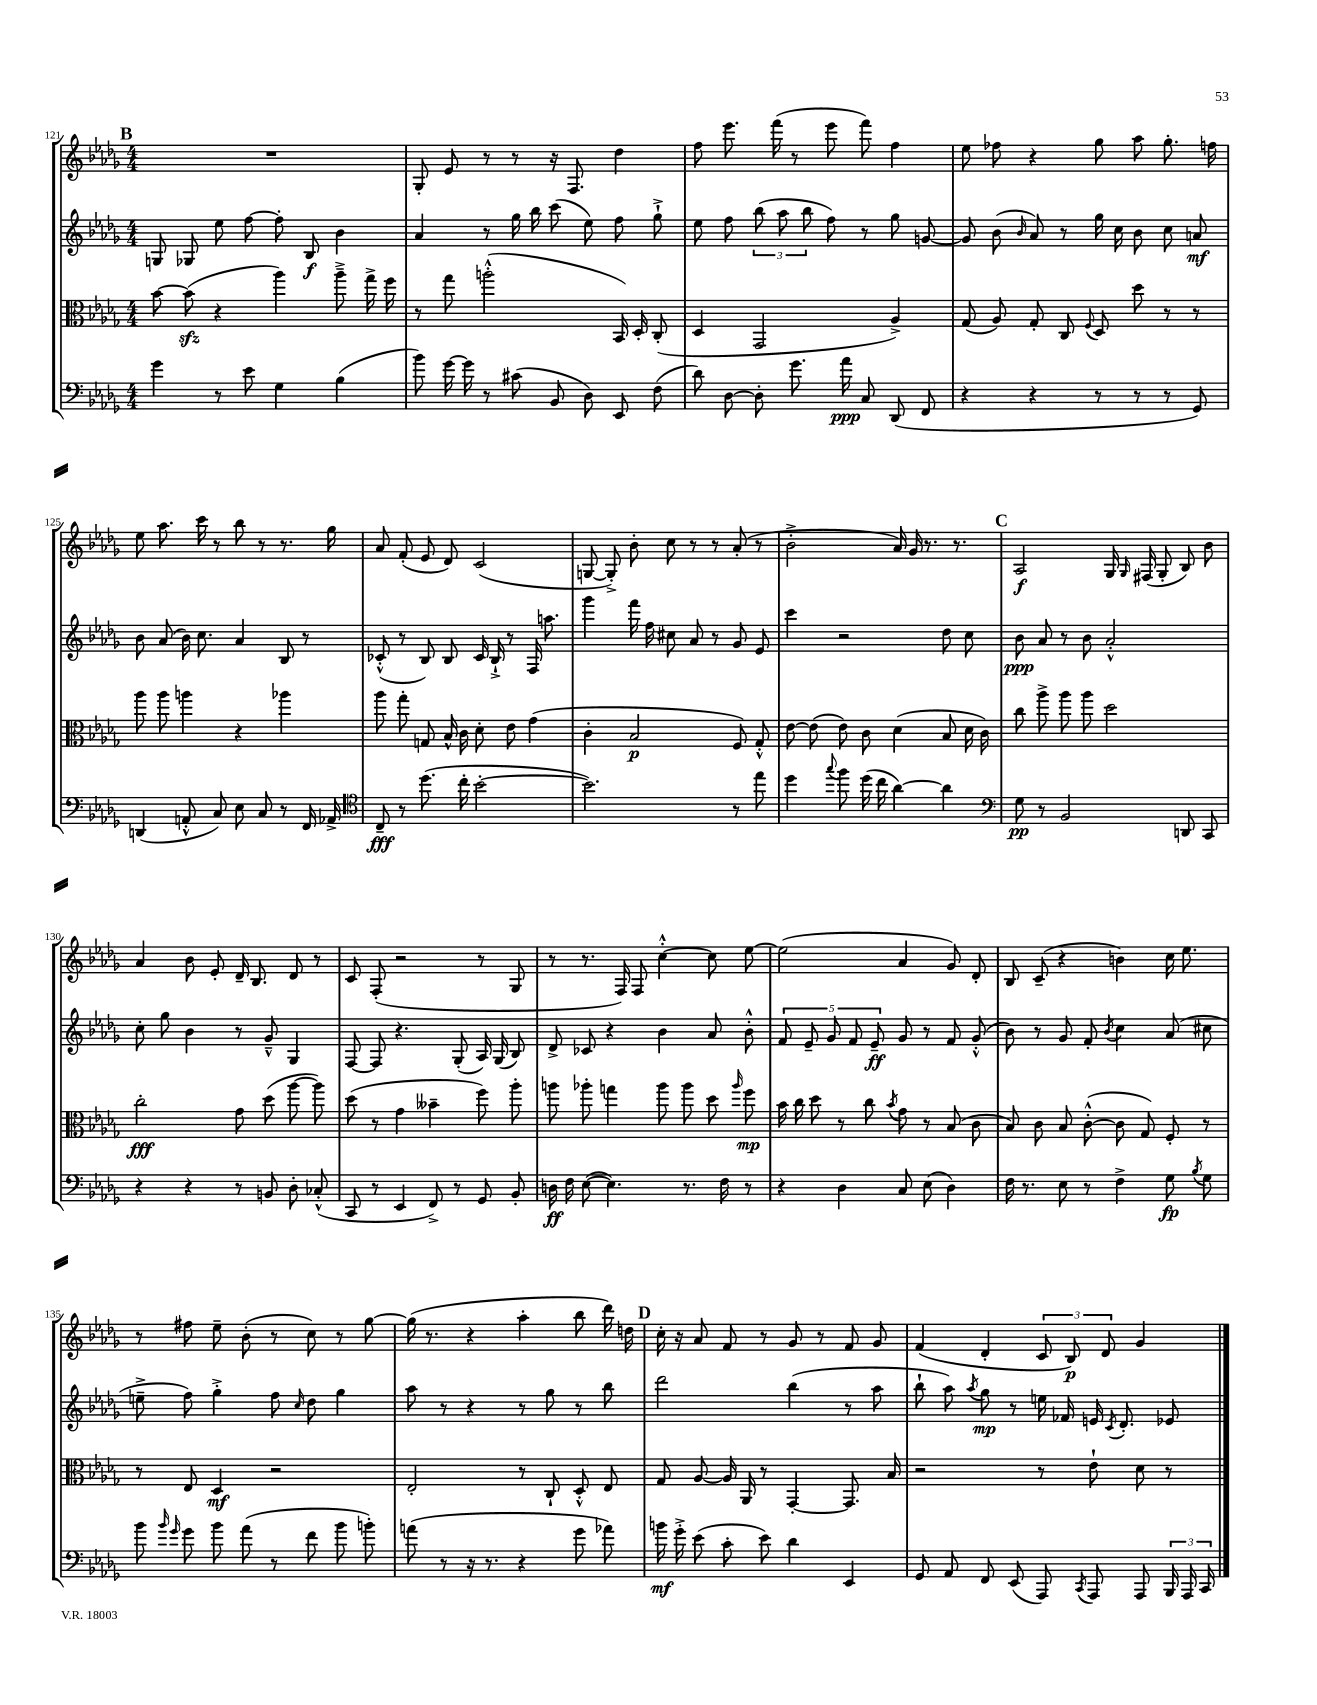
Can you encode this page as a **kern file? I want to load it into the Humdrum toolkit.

**kern	**kern	**kern	**kern
*staff4	*staff3	*staff2	*staff1
*clefF4	*clefC3	*clefG2	*clefG2
*k[b-e-a-d-g-]	*k[b-e-a-d-g-]	*k[b-e-a-d-g-]	*k[b-e-a-d-g-]
*M4/4	*M4/4	*M4/4	*M4/4
4g-	[8b-	8G	1r
.	(8b-]	8G-	.
8r	4r	8ee-	.
8e-	.	[8ff	.
4G-	4aa-)	8ff']	.
.	.	8B-	.
(4B-	8aa-~^	4b-	.
.	16gg-^	.	.
.	16ff	.	.
=	=	=	=
8b-)	8r	4a-	8G-'
[16g-	8gg-	.	8e-
16g-]	.	.	.
8r	(2aa'^^	8r	8r
(8c#	.	16gg-	8r
.	.	16bb-	.
8BB-	.	(8ccc	16r
.	.	.	8.F
8D-)	.	8ee-)	.
8EE-	16BB-)	8ff	4dd-
.	16D-'	.	.
(8F	(8C'	8gg-`^	.
=	=	=	=
8d-)	4D-	8ee-	8ff
[8D-	.	8ff	8.eee-
8D-']	2GG-	(12bb-	.
.	.	.	(16fff
.	.	12aa-	.
8.g-	.	.	8r
.	.	12bb-	.
.	.	8ff)	8eee-
16a-	.	.	.
8C	.	8r	8fff)
(8DD-	4A-^)	8gg-	4ff
8FF	.	[8g	.
=	=	=	=
4r	(8G-	8g]	8ee-
.	8A-)	(8b-	8ff-
.	.	16qqb-	.
4r	8G-'	8a-)	4r
.	8C	8r	.
.	8qqF	.	.
8r	8D-	16gg-	8gg-
.	.	16cc	.
8r	8dd-	8b-	8aa-
8r	8r	8cc	8.gg-'
8GG-)	8r	8a	.
.	.	.	16ff
=	=	=	=
(4DD	8aa-	8b-	8ee-
.	8aa-	(8a-	8.aa-
8AA'^^	4aa	16b-)	.
.	.	8.cc	16ccc
8C)	.	.	8r
8E-	4r	4a-	8bb-
8C	.	.	8r
8r	4aa-	8B-	8.r
16FF	.	8r	.
16AA-^	.	.	16gg-
=	=	=	=
*clefC4	*	*	*
8C~	8aa-	(8c-'^^	8a-
8r	8gg-'	8r	(8f'
(8.dd-	8G	8B-)	8e-
.	16B-^^	8B-	8d-)
16cc'	16c	.	.
[2b-'	8d-'	16c-	(2c
.	.	16B-`^	.
.	8e-	8r	.
.	(4g-	16F	.
.	.	8.aa	.
=	=	=	=
2.b-])	4c'	4ggg-	[8G
.	.	.	8G'^])
.	2B-	16fff	8b-'
.	.	16ff	.
.	.	8cc#	8cc
.	.	8a-	8r
.	.	8r	8r
8r	8F)	8g-	(8a-'
8ee-	8G-'^^	8e-	8r
=	=	=	=
4dd-	[8e-	4ccc	2b-'^
.	(8e-]	.	.
8qqgg-	.	.	.
8ff	8e-)	2r	.
(16dd-	8c	.	.
16cc	.	.	.
[4a-)	(4d-	.	16a-)
.	.	.	16g-
.	.	.	8.r
4a-]	8B-	8dd-	.
.	.	.	8.r
.	16d-	8cc	.
.	16c)	.	.
=	=	=	=
*clefF4	*	*	*
8G-	8cc	8b-	2A-
8r	8aa-^	8a-	.
2BB-	8aa-	8r	.
.	8aa-	8b-	.
.	2dd-	2a-'^^	16G-
.	.	.	16qqG-
.	.	.	(16F#
.	.	.	8G-'
8DD	.	.	8B-)
8CC	.	.	8b-
=	=	=	=
4r	2cc'	8cc'	4a-
.	.	8gg-	.
4r	.	4b-	8b-
.	.	.	8e-'
8r	8g-	8r	16d-~
.	.	.	8.B-
8BB	(8dd-	8g-~^^	.
8D-'	[8aa-	4G-	8d-
(8C-'^^	8aa-])	.	8r
=	=	=	=
8CC	(8dd-	[8F	8c
8r	8r	8F]	(8F'
4EE-	4g-	4.r	2r
8FF^)	4b--~	.	.
8r	.	(8G-'	.
8GG-	8ff)	16A-)	8r
.	.	(16G-	.
8BB-'	8aa-'	8B-)	8G-
=	=	=	=
16D	8aa	8d-^	8r
16F	.	.	.
([8E-	8aa-'	8c-	8.r
4.E-])	4gg	4r	.
.	.	.	16F)
.	.	.	8F
.	8aa-	4b-	[4cc'^^
8.r	8aa-	.	.
.	8dd-	8a-	8cc]
16F	.	.	.
.	16qqaa-	.	.
8r	8ff	8b-'^^	[8ee-
=	=	=	=
4r	16b-	10f	(2ee-]
.	16cc	.	.
.	.	10e-~	.
.	8dd-	.	.
.	.	10g-	.
4D-	8r	.	.
.	.	10f	.
.	8cc	.	.
.	.	10e-~	.
.	8qb-	.	.
8C	8g-	8g-	4a-
(8E-	8r	8r	.
4D-)	(8B-	8f	8g-)
.	8c	(8g-'^^	8d-'
=	=	=	=
16F	8B-)	8b-)	8B-
8.r	.	.	.
.	8c	8r	(8c~
8E-	8B-	8g-	4r
8r	([8c'^^	8f'	.
.	.	8qb-	.
4F^	8c]	4cc	4b)
.	8G-)	.	.
8G-	8F'	(8a-	16cc
.	.	.	8.ee-
8qB-	.	.	.
8G-	8r	8cc#	.
=	=	=	=
8b-	8r	8ee~^	8r
16qqb-	.	.	.
16qqg-	.	.	.
8g-	8E-	8ff)	8ff#
8b-	4D-	4gg-'^	8ee-~
(8a-	.	.	(8b-'
8r	2r	8ff	8r
.	.	16qqcc	.
8f	.	8dd-	8cc)
8b-	.	4gg-	8r
8b')	.	.	[8gg-
=	=	=	=
(8a	2E-'	8aa-	(16gg-]
.	.	.	8.r
8r	.	8r	.
16r	.	4r	4r
8.r	.	.	.
4r	8r	8r	4aa-'
.	8C`	8gg-	.
8g-	8D-'^^	8r	8bb-
8a-)	8E-	8bb-	16ddd-)
.	.	.	16dd
=	=	=	=
16b	8G-	2ddd-	16cc'
16g-'^	.	.	16r
(8e-	[8A-	.	8a-
8c'	16A-]	.	8f
.	16AA-	.	.
8e-)	8r	.	8r
4d-	[4GG-'	(4bb-	8g-
.	.	.	8r
4EE-	8.GG-]	8r	8f
.	.	8aa-	8g-
.	16B-	.	.
=	=	=	=
8GG-	2r	8bb-`	(4f
8AA-	.	8aa-)	.
.	.	8qaa-	.
8FF	.	8gg-	4d-'
(8EE-	.	8r	.
8AAA-)	8r	16ee	12c
.	.	16f-	.
.	.	.	12B-)
8qCC	.	.	.
8AAA-	8e-`	16e	.
.	.	.	12d-
.	.	8qc	.
.	.	8.d-'	.
8AAA-	8d-	.	4g-
24BBB-	8r	8e-	.
24AAA-	.	.	.
24CC	.	.	.
==	==	==	==
*-	*-	*-	*-
